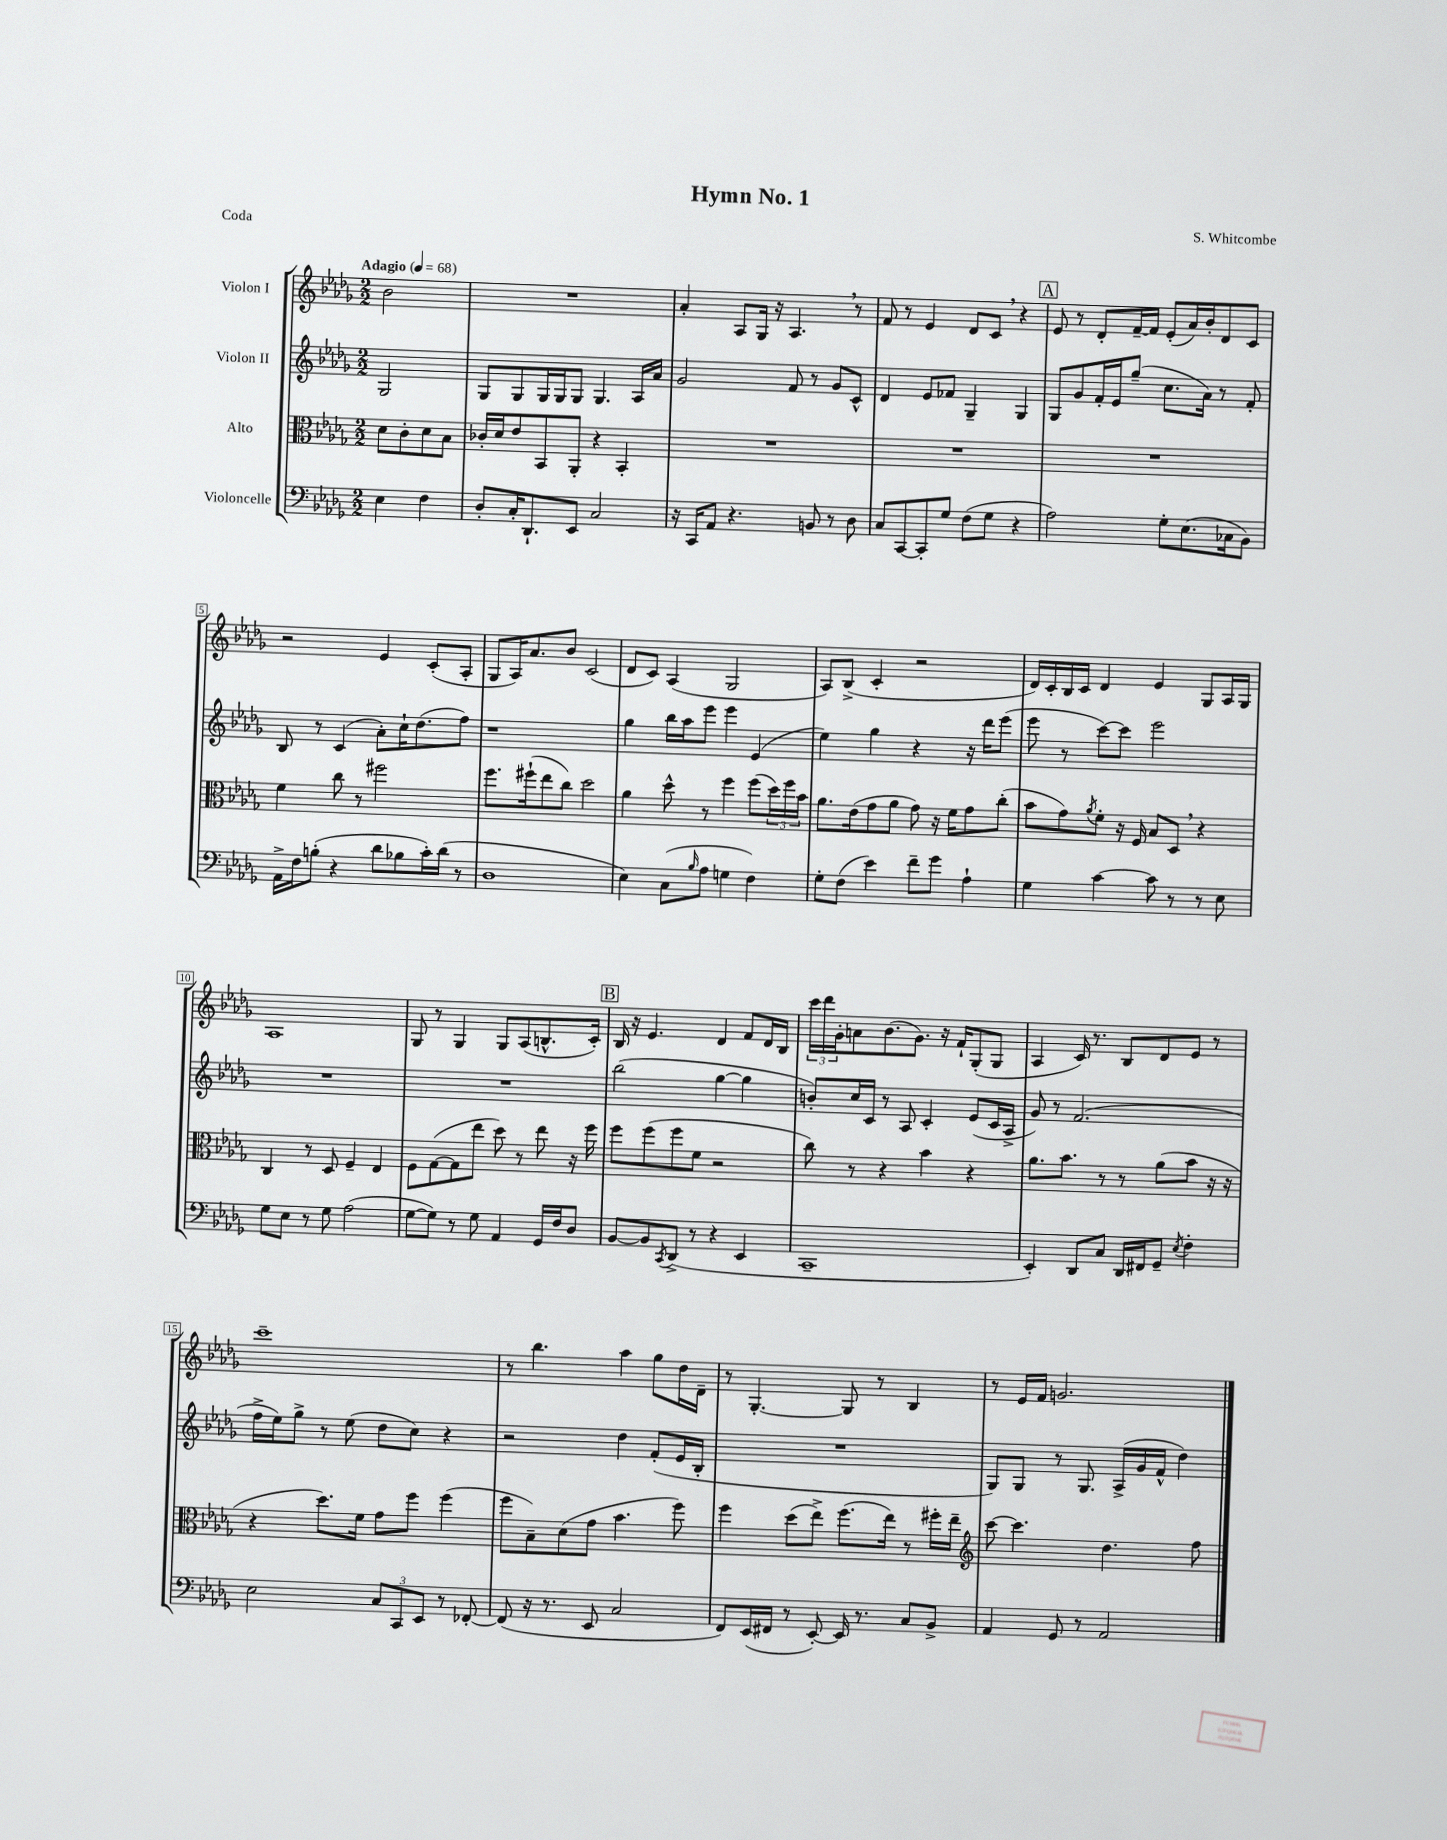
\header { title = "Hymn No. 1" composer = "S. Whitcombe" piece = "Coda" }
<<
\new StaffGroup <<
\new Staff = "s0" \with { instrumentName = "Violon I" } {
    \clef treble \key des \major \numericTimeSignature \time 2/2 \partial 2 \tempo "Adagio" 4 = 68
    bes'2 |
    R1 |
    aes'4-. aes8 ges16 r16 aes4. \breathe r8 |
    f'8 r8 ees'4 des'8 c'8 \breathe r4 |
    \mark \markup { \box "A" } ees'8 r8 des'8-. f'16~-- f'16 ees'8-.( aes'16) bes'16-. des'8 c'8 |
    r2 ees'4 c'8-.( aes8-. |
    ges8 aes16) aes'8. bes'8 c'2( |
    des'8 c'8) aes4( ges2 |
    aes8) bes8->( c'4-. r2 |
    des'16) c'16-. bes16 c'16 des'4 ees'4 ges8 aes16 ges16 |
    aes1 |
    ges8 r8 ges4 ges8 aes8( b8.-^ c'16-.) |
    \mark \markup { \box "B" } bes16 r16 ees'4. des'4 f'8 des'16 bes16 |
    \tuplet 3/2 { c'''16 des'''16 ges'16-. } a'8 bes'8.( ges'8.) r16 f'16-! ges8-.( ges8 |
    aes4 c'16) r8. bes8 des'8 ees'8 r8 |
    c'''1-- |
    r8 bes''4. aes''4 ges''8 des''16 des'16-- |
    r8 ges4.~-. ges8 r8 bes4 |
    r8 ees'16 f'16 g'2. \bar "|." |
}
\new Staff = "s1" \with { instrumentName = "Violon II" } {
    \clef treble \key des \major \numericTimeSignature \time 2/2 \partial 2
    ges2 |
    ges8 ges8 ges16 ges16 ges8 ges4. aes16 aes'16 |
    ges'2 f'8 r8 ges'8 c'8-^ |
    des'4 ees'8 fes'8 ges4-- ges4 |
    \mark \markup { \box "A" } ges8 ges'8 f'16-. ees'16 ges''8--( c''8. aes'16) r8 f'8-. |
    bes8 r8 c'4( aes'8-.) c''16-! des''8.( f''8) |
    r1 |
    ges''4 bes''16 aes''16 ees'''8 ees'''4 ees'4( |
    ees''4) ges''4 r4 r16 des'''16 ees'''8( |
    ees'''8 r8 c'''8~) c'''8 ees'''2 |
    R1 |
    R1 |
    \mark \markup { \box "B" } bes''2( ges''4~ ges''4 |
    b'8-.) c''16 c'16 r8 aes8 c'4-. ees'8( c'16 aes16-> |
    ges'8) r8 f'2.( |
    f''16-> ees''16) ges''8-> r8 ees''8( des''8 c''8) r4 |
    r2 des''4 f'8-.( ees'16 bes16-. |
    R1 |
    ges8) ges8 r8 ges8. aes16->( ges'16 f'16-^ des''4) \bar "|." |
}
\new Staff = "s2" \with { instrumentName = "Alto" } {
    \clef alto \key des \major \numericTimeSignature \time 2/2 \partial 2
    des'8 c'8-. des'8 bes8 |
    ces'16-. des'16 ees'8 bes,8 aes,8-. r4 bes,4-. |
    R1 |
    R1 |
    \mark \markup { \box "A" } R1 |
    f'4 c''8 r8 fis''2 |
    f''8. fis''16-!( ees''8 c''8) des''2 |
    aes'4 des''8-^ r8 f''4 f''8( \tuplet 3/2 { des''16) f''16 bes'16 } |
    aes'8. ees'16( ges'8 aes'8 ges'8) r16 f'16 ges'8 c''8-.( |
    bes'8 ges'8) \acciaccatura { aes'8 } f'8-. r16 f16 bes8 des8 \breathe r4 |
    c4 r8 des8 f4-- ees4 |
    f8 ges8~( ges8 ees''8 des''8) r8 ees''8 r16 f''16 |
    \mark \markup { \box "B" } f''8 f''8( f''8 f'8 r2 |
    c''8) r8 r4 bes'4 r4 |
    aes'8. bes'8. r8 r8 aes'8( bes'8 r16 r16 |
    r4 des''8.) f'16 ges'8 f''8 f''4( |
    f''8 bes8--) des'8( ges'8 bes'4. f''8) |
    f''4 des''8( ees''8->) f''8.( ees''16) r8 fis''16-. ees''16-- |
    \clef treble c'''8~ c'''4. des''4. f''8 \bar "|." |
}
\new Staff = "s3" \with { instrumentName = "Violoncelle" } {
    \clef bass \key des \major \numericTimeSignature \time 2/2 \partial 2
    ees4 f4 |
    des8-. c16-. des,8.-! ees,8 c2 |
    r16 c,16 aes,8 r4. b,8 r8 des8 |
    c8 c,8~ c,8-. ges8 f8( ges8 r4 |
    \mark \markup { \box "A" } aes2) ges8-. ees8.( ces16 bes,8) |
    aes,16-> f16 b8-.( r4 des'8 bes8 c'16-.) des'16( r8 |
    des1 |
    ees4) c8( \grace { bes16 } aes8 g4 f4) |
    ges8-. f8( ees'4) f'8-- ges'8 aes4-! |
    ges4 c'4~ c'8 r8 r8 ees8 |
    ges8 ees8 r8 ges8 aes2( |
    ges8~ ges8) r8 ges8 aes,4 ges,16 f16 des8 |
    \mark \markup { \box "B" } bes,8~ bes,8 \acciaccatura { c,8 } des,8->( r8 r4 ees,4 |
    c,1-- |
    ees,4-.) des,8 c8 des,16 fis,16 ges,8-- \acciaccatura { ees8 } f4-. |
    ees2 \tuplet 3/2 { c8 c,8 ees,8 } r8 fes,8~-. |
    fes,8( r16 r8. ees,8 c2 |
    f,8) ees,16( fis,16 r8 ees,8~-.) ees,16 r8. c8 bes,8-> |
    aes,4 ges,8 r8 aes,2 \bar "|." |
}
>>
>>
\layout { \context { \Score \override BarNumber.stencil = #(make-stencil-boxer 0.1 0.3 ly:text-interface::print) } }
